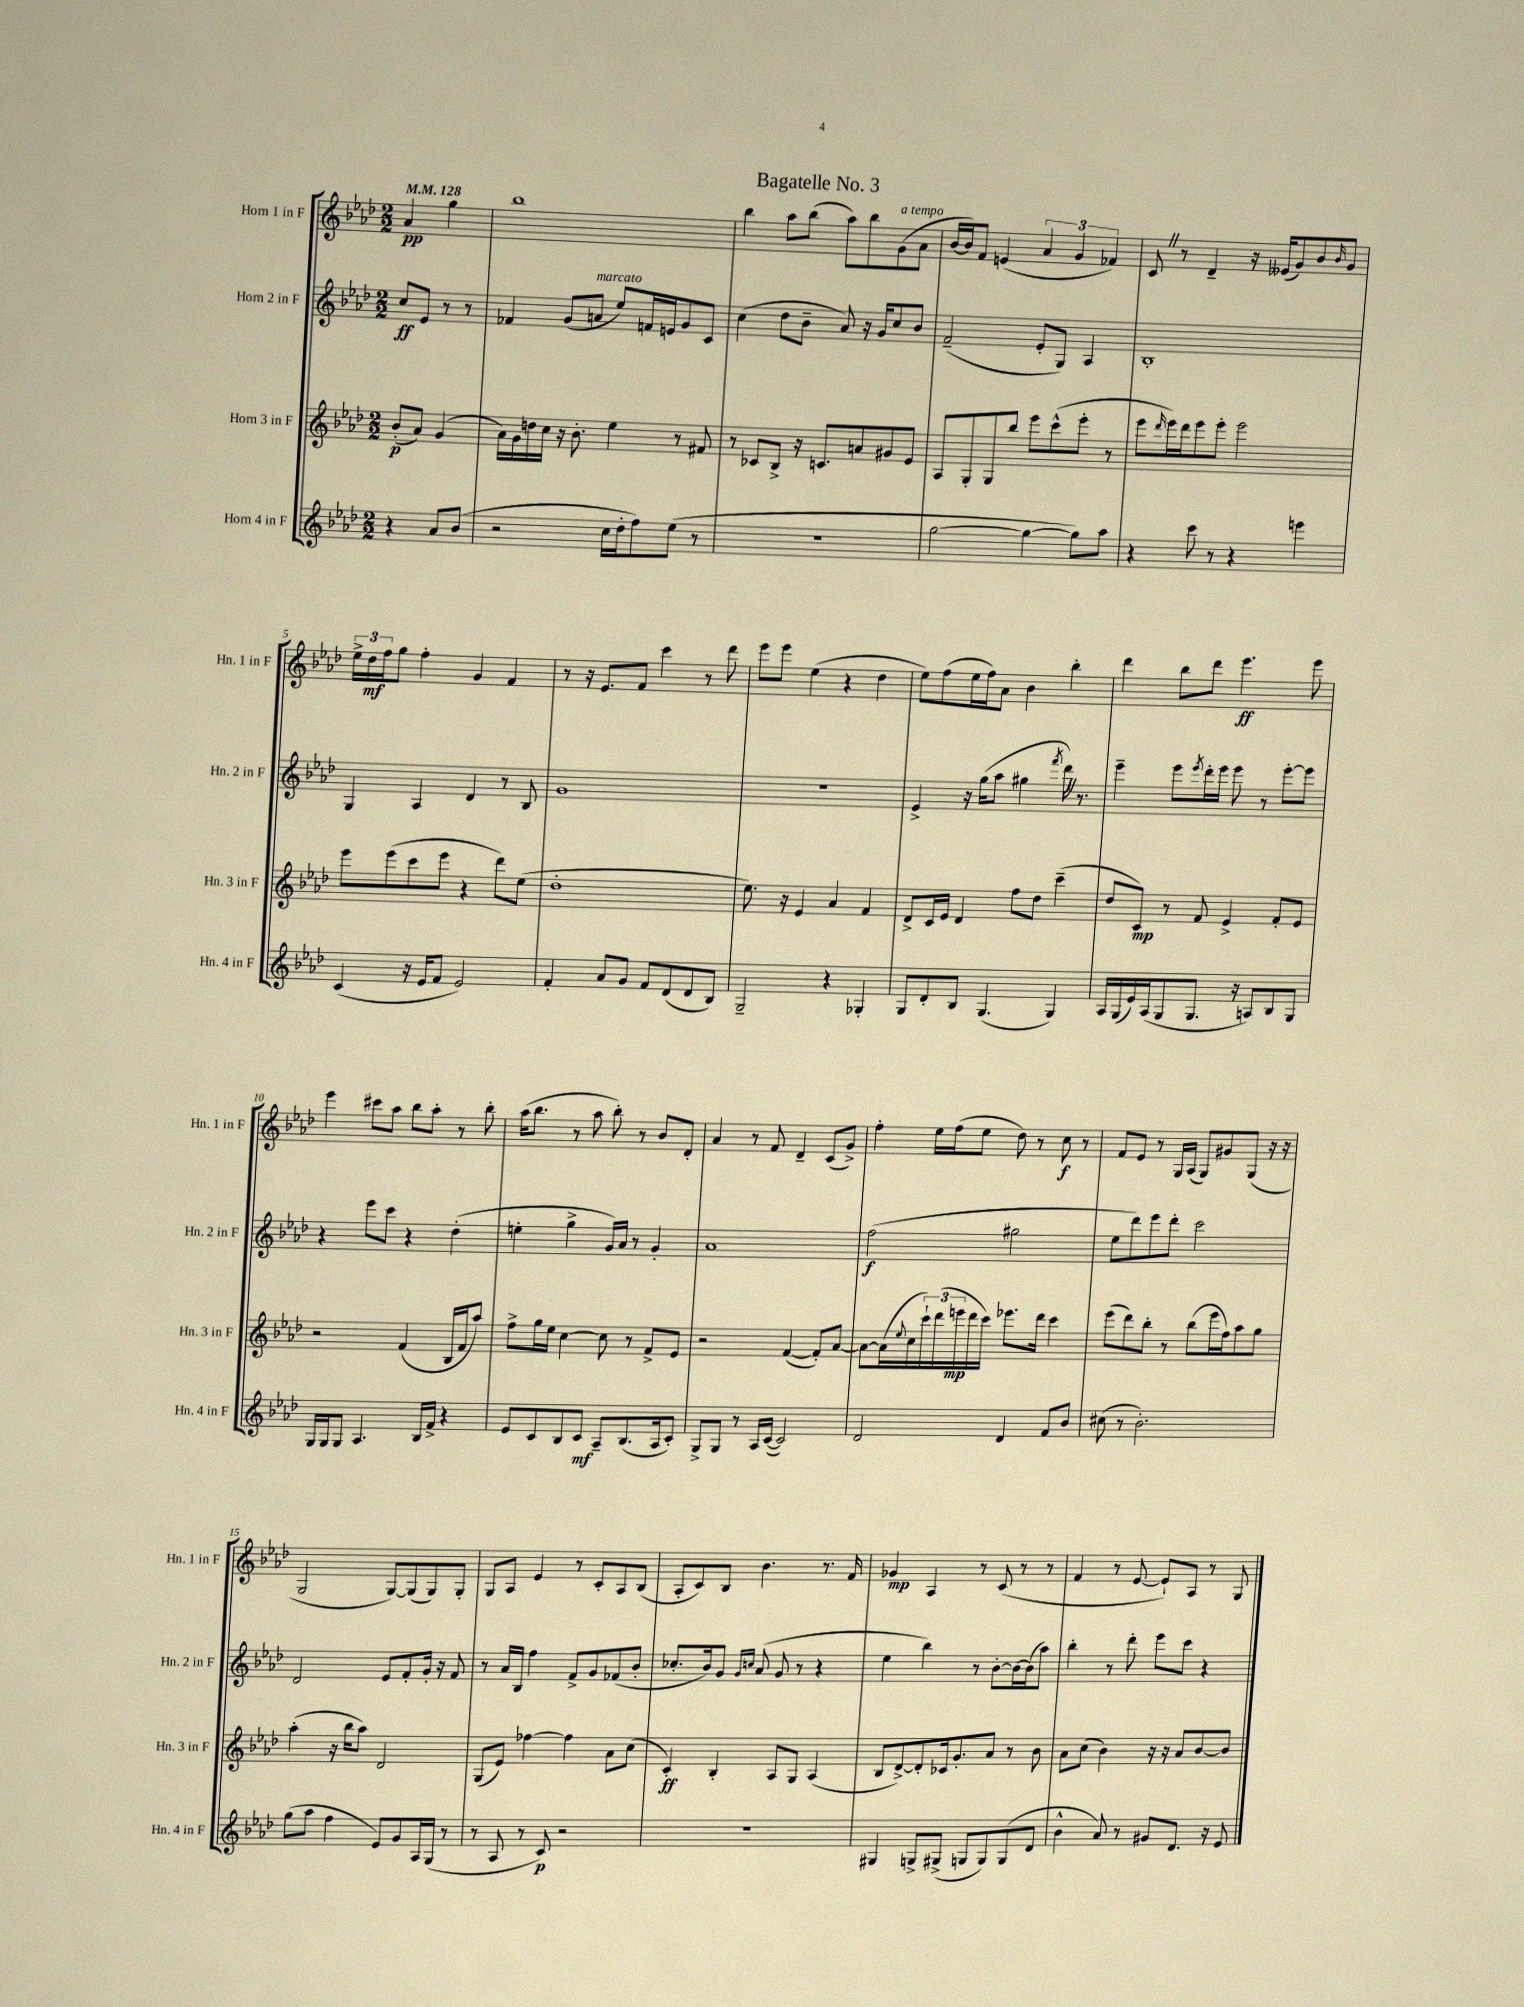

**kern	**kern	**kern	**kern
*staff4	*staff3	*staff2	*staff1
*clefG2	*clefG2	*clefG2	*clefG2
*k[b-e-a-d-]	*k[b-e-a-d-]	*k[b-e-a-d-]	*k[b-e-a-d-]
*M2/2	*M2/2	*M2/2	*M2/2
*MM128	*MM128	*MM128	*MM128
4r	(8b-'	8cc	4a-
.	8a-)	8e-	.
8a-	(4g	8r	4gg
(8b-	.	8r	.
=	=	=	=
2r	16a-)	4f-	1bb-
.	16g	.	.
.	16dd	.	.
.	16cc	.	.
.	16r	(8g	.
.	8.b-'	.	.
.	.	8a	.
16cc	4ee-	8ee-)	.
16dd-'	.	.	.
8ff)	.	16f	.
.	.	16e	.
(8ee-	8r	8g	.
8r	8f#	8c	.
=	=	=	=
1r	8r	(4cc	4bb-
.	8c-	.	.
.	8B-^	8dd-	8aa-
.	16r	8b-~	(8bb-
.	8.c	.	.
.	.	8a-)	8aa-)
.	8a	16r	8bb-
.	.	16g	.
.	8g#	8cc	(8g
.	8e-	8b-	8a-
=	=	=	=
[2gg	8A-	(2f~	[16b-
.	.	.	16b-])
.	8G'	.	8f
.	8G	.	(4e
.	8bb-	.	.
4gg_	8eee-	8e-'	6a-
.	(8ccc^^	8G)	.
.	.	.	6g
8gg])	8eee-'	4A-	.
.	.	.	6f-)
8aa-	8r	.	.
=	=	=	=
4r	8eee-	1B-'	8c
.	16qqddd-	.	.
.	16eee-)	.	8r
.	16ddd-	.	.
8ccc	8eee-	.	4d-~
8r	8eee-'	.	.
4r	2eee-	.	16r
.	.	.	(16e--
.	.	.	8g)
4eee	.	.	8b-
.	.	.	16qqb-
.	.	.	8g
=	=	=	=
(4c	8eee-	4G	24ee-^
.	.	.	24dd-
.	.	.	24ff
.	(8eee-	.	8gg
16r	8ccc	4A-	4ff'
16e-	.	.	.
8f	8eee-	.	.
2e-)	4r	4d-	4g
.	8ddd-)	8r	4f
.	(8ee-	8B-	.
=	=	=	=
4f'	1dd-'	1g	8r
.	.	.	16r
.	.	.	8.e-
8a-	.	.	.
8g	.	.	8f
8f	.	.	4ccc
(8d-	.	.	.
8d-	.	.	8r
8B-)	.	.	8ddd-
=	=	=	=
2G~	8.ee-)	1r	8eee-
.	.	.	8eee-
.	16r	.	.
.	4e-	.	(4ee-
4r	4a-	.	4r
4G-'	4f	.	4dd-
=	=	=	=
8G	8d-^	4e-^	8ee-)
8d-'	16c	.	(8ff
.	16e-	.	.
8B-	4d-	16r	16ee-
.	.	(16gg	16ff)
(4.G	.	8aa-	8a-
.	8ff	4gg#	4b-
.	8dd-	.	.
.	.	8qfff	.
4G)	(4ccc~	16ddd-)	4bb-'
.	.	8.r	.
=	=	=	=
16A-	8dd-	4eee-~	4ddd-
(16G	.	.	.
16e-)	8c)	.	.
(16A-	.	.	.
8G	8r	8eee-	8bb-
.	.	8qeee-	.
8.G	8f	16ddd-'	8ddd-
.	.	16eee-	.
.	4e-^	8eee-	4.eee-
16r	.	.	.
8A)	.	8r	.
8B-	8f'	[8eee-'	.
8G	8e-	8eee-]	8eee-
=	=	=	=
16G	2r	4r	4eee-
16G	.	.	.
8G	.	.	.
4.A-	.	8eee-	8ccc#
.	.	8ccc	8aa-
.	(4f	4r	8bb-
16B-	.	.	8aa-'
16f^	.	.	.
4r	16B-	(4dd-'	8r
.	16f	.	.
.	8aa-)	.	8bb-'
=	=	=	=
8e-	8ff^	4ee'	(16aa-
.	.	.	8.bb-
8c	16gg	.	.
.	16ee-	.	.
8B-	[4cc	4gg^	8r
8c	.	.	8aa-
8A-~	8cc]	16g)	8bb-')
.	.	16a-	.
(8.B-	8r	8r	8r
.	8f^	4g'	8b-
16A-	.	.	.
8c')	8e-	.	8d-'
=	=	=	=
8G^	2r	1a-	4a-
8G	.	.	.
8r	.	.	8r
16A-	.	.	8f
([16c	.	.	.
2c])	([4f	.	4d-~
.	8f'])	.	(8c
.	[8a-	.	8g^)
=	=	=	=
2d-	8a-_	(2ff	4ff'
.	(16a-]	.	.
.	8qqee-	.	.
.	16cc	.	.
.	24ccc`)	.	16ee-
.	(24ddd-	.	.
.	.	.	(16ff
.	24eee	.	.
.	16ddd-	.	8ee-
.	16ccc)	.	.
4d-	8.eee-	2gg#	8dd-)
.	.	.	8r
.	16ddd-	.	.
8f	4ccc	.	8cc
8b-	.	.	8r
=	=	=	=
(8cc#	(8eee-	8ee-	8f
8r	8ddd-)	8ddd-)	8e-
2.b-')	8bb-'	8eee-	8r
.	8r	8ddd-'	16G
.	.	.	(16A-
.	(8bb-	2ccc	8G)
.	16eee-	.	8g#
.	16ff)	.	.
.	8aa-	.	(8G
.	8gg	.	16r
.	.	.	16r
=	=	=	=
(8gg	(4aa-'	2d-	2G
8aa-	.	.	.
4ff	16r	.	.
.	16bb-	.	.
.	8aa-)	.	.
8e-)	2d-	8e-	[8G)
8g	.	8f'	(8G]
16A-	.	16g'	8G)
(16G	.	16r	.
8r	.	8f	8G'
=	=	=	=
8r	(8G	8r	8G
8A-	8e-)	16a-	8A-
.	.	16B-	.
8r	[4ff-	4ff	4e-
8c)	.	.	.
2r	4ff-]	8f^	8r
.	.	8g	8c'
.	8a-	(8f-	8A-
.	(8cc	8b-'	(8B-
=	=	=	=
1r	4c')	8.cc-'	8A-'
.	.	.	8c)
.	.	16b-)	.
.	4B-'	8g	8B-
.	.	16qqg	.
.	.	16qqcc	.
.	.	(8a-	4.b-
.	8A-	8g	.
.	8G	8r	.
.	(4A-	4r	8.r
.	.	.	16f
=	=	=	=
4G#	8B-	4ee-	4g-
.	[8d-^)	.	.
8G^	8d-']	4bb-)	4A-
(8G#^	16c-	.	.
.	8.g'	.	.
8G	.	8r	8r
8G)	8a-	[8b-'	(8c
(8G	8r	16b-_	8r
.	.	(16b-]	.
8d-	8b-	8aa-)	8r
=	=	=	=
4b-^^	8a-	4bb-'	4f
.	(8cc	.	.
8a-)	4b-)	8r	8r
8r	.	8ddd-'	[8e-
8g#	16r	8eee-	8e-`])
.	16r	.	.
8.d-	8a-	8ccc	8A-
.	[8b-	4r	8r
16r	.	.	.
8e-	8b-]	.	8G
==	==	==	==
*-	*-	*-	*-
